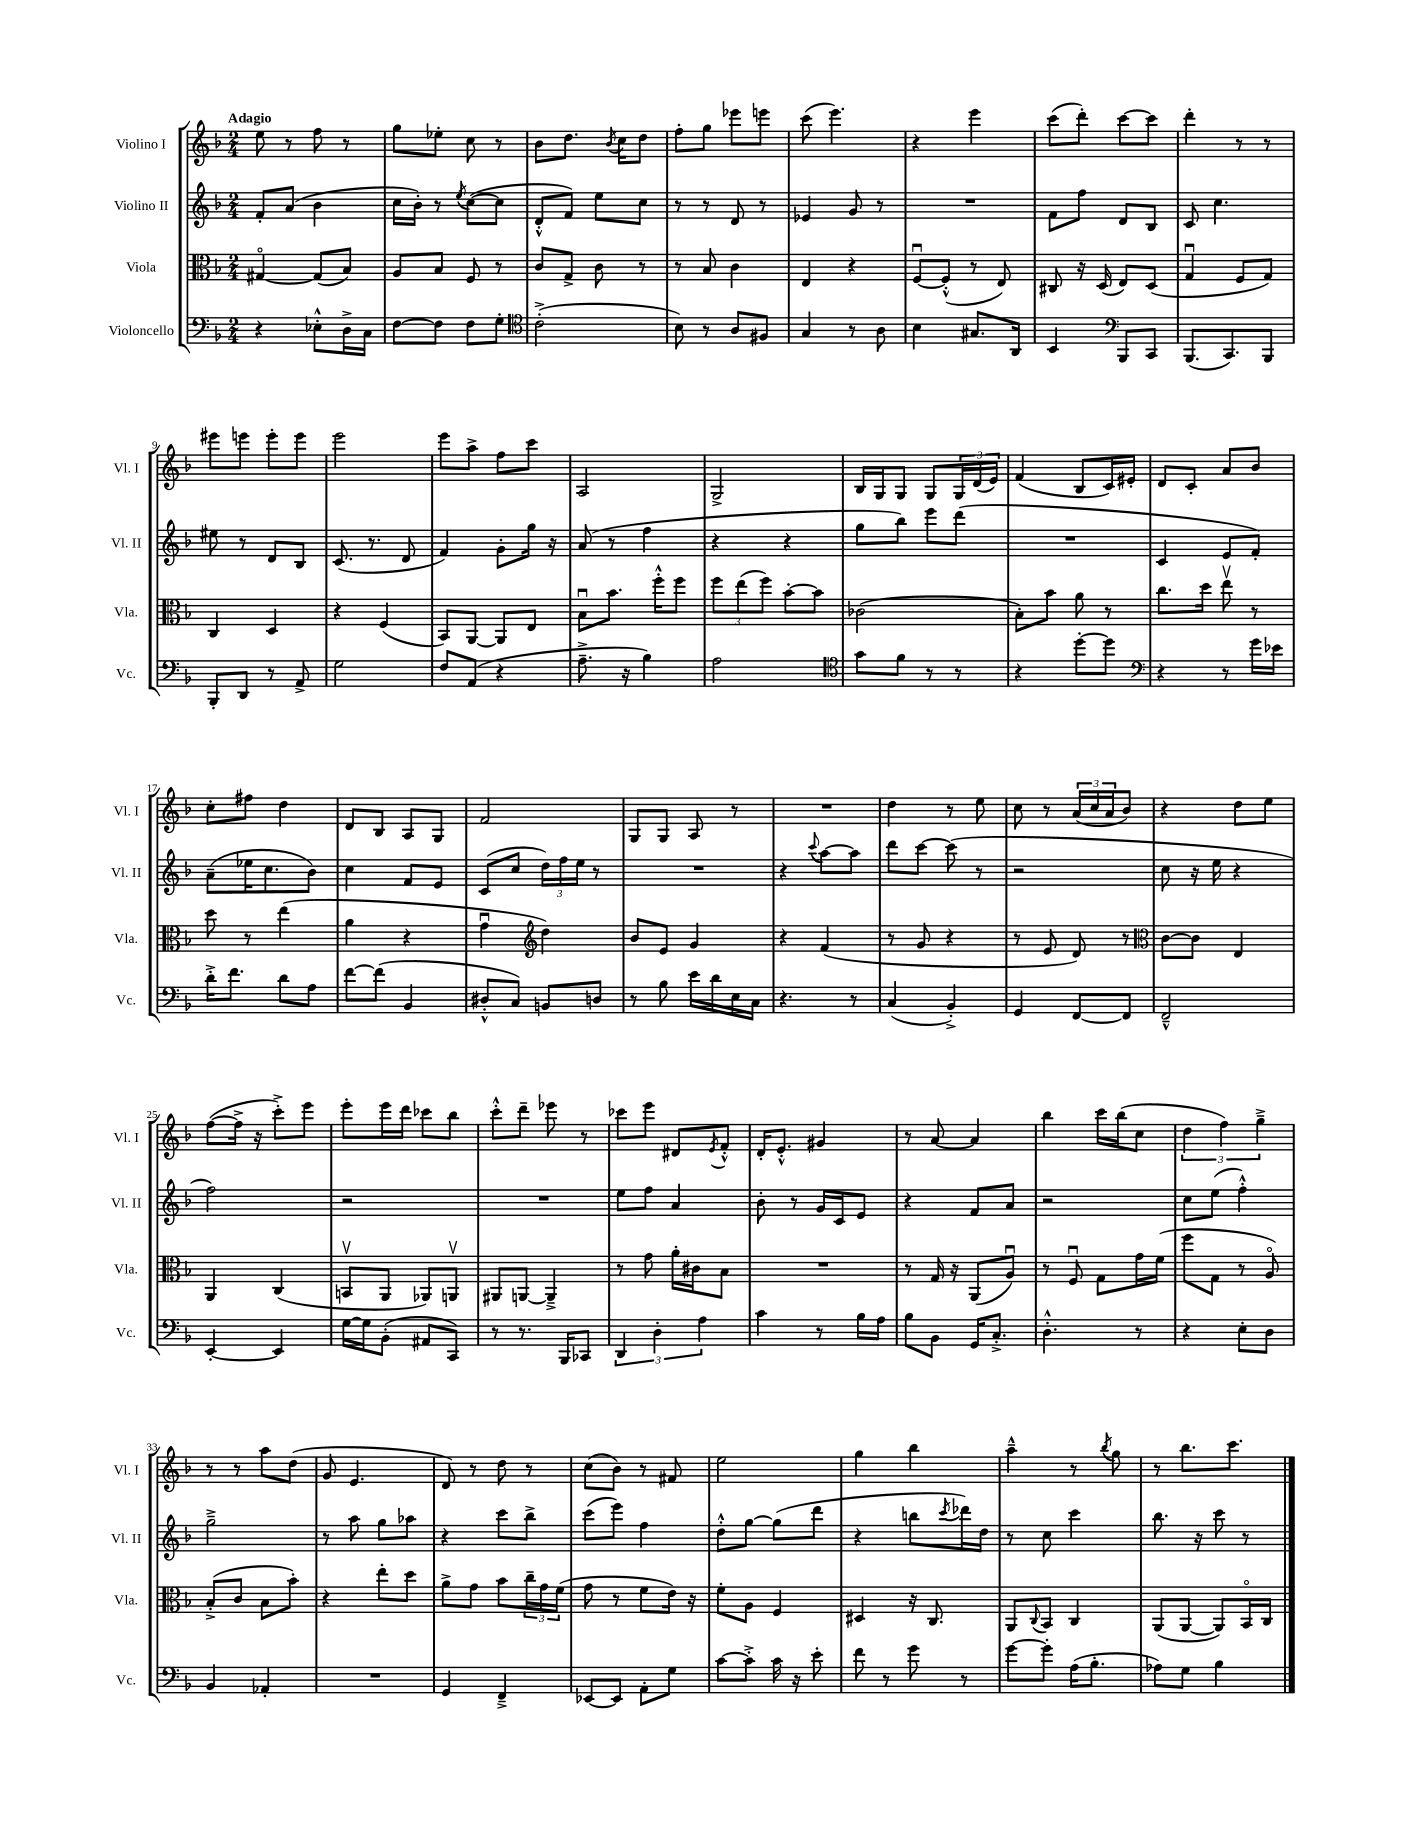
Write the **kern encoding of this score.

**kern	**kern	**kern	**kern
*staff4	*staff3	*staff2	*staff1
*clefF4	*clefC3	*clefG2	*clefG2
*k[b-]	*k[b-]	*k[b-]	*k[b-]
*M2/4	*M2/4	*M2/4	*M2/4
4r	[4G#o	8f'	8ee
.	.	(8a	8r
8E-'^^	(8G#]	4b-	8ff
16D^	8B-)	.	8r
16C	.	.	.
=	=	=	=
[8F	8A	16cc	8gg
.	.	16b-')	.
8F]	8B-	8r	8ee-'
.	.	8qee	.
8F	8F	([8cc	8cc
8G'	8r	8cc]	8r
=	=	=	=
*clefC4	*	*	*
(2c'^	8c	8d'^^	8b-
.	8G^	8f)	8.dd
.	8c	8ee	.
.	.	.	8qb-
.	.	.	16cc
.	8r	8cc	8dd
=	=	=	=
8B-)	8r	8r	8ff'
8r	8B-	8r	8gg
8A	4c	8d	8eee-
8F#	.	8r	8eee
=	=	=	=
4G	4E	4e-	(8ccc
.	.	.	4.eee)
8r	4r	8g	.
8A	.	8r	.
=	=	=	=
4B-	[8Fu	2r	4r
.	(8F'^^]	.	.
8.G#	8r	.	4eee
.	8E)	.	.
16AA	.	.	.
=	=	=	=
4BB-	8C#	8f	(8ccc
.	16r	8ff	8ddd')
.	(16D	.	.
*clefF4	*	*	*
8BBB-	8E)	8d	[8ccc
8CC	(8D	8B-	8ccc]
=	=	=	=
(8.BBB-	4Gu	8c	4ddd'
.	.	4.cc	.
8.CC)	.	.	.
.	8F	.	8r
8BBB-	8G)	.	8r
=	=	=	=
8BBB-'	4C	8ee#	8eee#
8DD	.	8r	8eee
8r	4D	8d	8eee'
8AA^	.	8B-	8eee
=	=	=	=
2G	4r	(8.c	2eee
.	.	8.r	.
.	(4F	.	.
.	.	8d	.
=	=	=	=
8F	8BB-)	4f)	8eee
(8AA	[8AA	.	8aa^
4r	8AA]	8g'	8ff
.	8E	16gg	8ccc
.	.	16r	.
=	=	=	=
8.A~^	8B-u	(8a	2A
.	8.b-	8r	.
16r	.	.	.
4B-)	.	4ff	.
.	16ff'^^	.	.
.	8ff	.	.
=	=	=	=
2A	12ff	4r	2G^
.	(12ee	.	.
.	12ff)	.	.
.	[8b-'	4r	.
.	8b-]	.	.
=	=	=	=
*clefC4	*	*	*
8g	(2c-	8gg	16B-
.	.	.	16G
8f	.	8bb-)	8G
8r	.	8eee	8G
8r	.	(8ddd	24G
.	.	.	(24d
.	.	.	24e)
=	=	=	=
4r	8B-')	2r	(4f
.	8b-	.	.
[8dd'	8a	.	8B-
8dd]	8r	.	16c)
.	.	.	16e#'
=	=	=	=
*clefF4	*	*	*
4r	8.cc	4c	8d
.	.	.	8c'
.	16dd	.	.
8r	8eev	8e	8a
16g	8r	8f')	8b-
16e-	.	.	.
=	=	=	=
16d'^	8dd	(8a~	8cc'
8.f	.	.	.
.	8r	16ee-	8ff#
.	.	8.cc	.
8d	(4ee	.	4dd
8A	.	8b-)	.
=	=	=	=
[8f	4a	4cc	8d
(8f]	.	.	8B-
4BB-	4r	8f	8A
.	.	8e	8G
=	=	=	=
8D#'^^	4gu	(8c	2f
8C)	.	8cc	.
*	*clefG2	*	*
8BB	4dd)	24dd)	.
.	.	24ff	.
.	.	24ee	.
8D	.	8r	.
=	=	=	=
8r	8b-	2r	8G
8B-	8e	.	8G
16e	4g	.	8A
16d	.	.	.
16E	.	.	8r
16C	.	.	.
=	=	=	=
4.r	4r	4r	2r
.	.	8qqccc	.
.	(4f	[8aa	.
8r	.	8aa]	.
=	=	=	=
(4C	8r	8ddd	4dd
.	8g	[8ccc	.
4BB-'^)	4r	(8ccc]	8r
.	.	8r	8ee
=	=	=	=
4GG	8r	2r	8cc
.	8e	.	8r
[8FF	8d)	.	(24a
.	.	.	24cc
.	.	.	24a
8FF]	8r	.	8b-)
=	=	=	=
*	*clefC3	*	*
2FF~^^	[8c	8cc	4r
.	8c]	16r	.
.	.	16ee	.
.	4E	4r	8dd
.	.	.	8ee
=	=	=	=
[4EE'	4AA	2ff)	([8ff
.	.	.	16ff^]
.	.	.	16r
4EE]	(4C	.	8ccc'^)
.	.	.	8eee
=	=	=	=
[16G	8BBv	2r	8eee'
16G]	.	.	.
(8BB-'	8AA	.	16eee
.	.	.	16ddd
8AA#	8AA-)	.	8ccc-
8CC)	8AAv	.	8bb-
=	=	=	=
8r	8AA#	2r	8ccc'^^
8.r	[8AA	.	8ddd~
.	4AA~^]	.	8eee-
16BBB-	.	.	.
8CC-	.	.	8r
=	=	=	=
6DD	8r	8ee	8ccc-
.	8g	8ff	8eee
6D'	.	.	.
.	16a'	4a	8d#
.	16c#	.	.
6A	.	.	.
.	.	.	8qe
.	8B-	.	8f'^^
=	=	=	=
4c	2r	8b-'	16d'
.	.	.	8.e'^^
.	.	8r	.
8r	.	16g	4g#
.	.	16c	.
16B-	.	8e	.
16A	.	.	.
=	=	=	=
8B-	8r	4r	8r
8BB-	16G	.	[8a
.	16r	.	.
16GG	(8AA	8f	4a]
8.C'^	.	.	.
.	8Au)	8a	.
=	=	=	=
4.D'^^	8r	2r	4bb-
.	8Fu	.	.
.	8G	.	16ccc
.	.	.	(16bb-
8r	16g	.	8cc
.	(16f	.	.
=	=	=	=
4r	8ff	8cc	6dd
.	8G	(8ee	.
.	.	.	6ff)
8E'	8r	4ff'^^)	.
.	.	.	6gg~^
8D	8Ao)	.	.
=	=	=	=
4BB-	(8B-'^	2gg~^	8r
.	8c	.	8r
4AA-'	8B-	.	8aa
.	8b-')	.	(8dd
=	=	=	=
2r	4r	8r	8g
.	.	8aa	4.e
.	8ee'	8gg	.
.	8dd	8aa-	.
=	=	=	=
4GG	8a^	4r	8d)
.	8g	.	8r
4FF~^	8b-	8ccc	8dd
.	24cc~	8bb-^	8r
.	24g	.	.
.	(24f	.	.
=	=	=	=
[8EE-	8g	(8ccc	(8cc
8EE-]	8r	8eee)	8b-)
8AA'	8f	4ff	8r
8G	16e)	.	8f#
.	16r	.	.
=	=	=	=
[8c	8f'	8dd'^^	2ee
8c'^]	8A	[8gg	.
16c	4F	(8gg]	.
16r	.	.	.
8e'	.	8ddd	.
=	=	=	=
8f	4D#	4r	4gg
8r	.	.	.
8g	16r	8bb	4bb-
.	8.C	.	.
.	.	8qccc	.
8r	.	16ddd-)	.
.	.	16dd	.
=	=	=	=
[8g	8AA	8r	4aa~^^
.	8qqC	.	.
8g']	8BB-	8cc	.
(16A	4C	4ccc	8r
8.B-'	.	.	.
.	.	.	8qbb-
.	.	.	8gg
=	=	=	=
8A-)	(8AA	8.bb-	8r
8G	[8AA	.	8.bb-
.	.	16r	.
4B-	8AA])	8ccc	.
.	.	.	8.ccc
.	16BB-o	8r	.
.	16C	.	.
==	==	==	==
*-	*-	*-	*-
